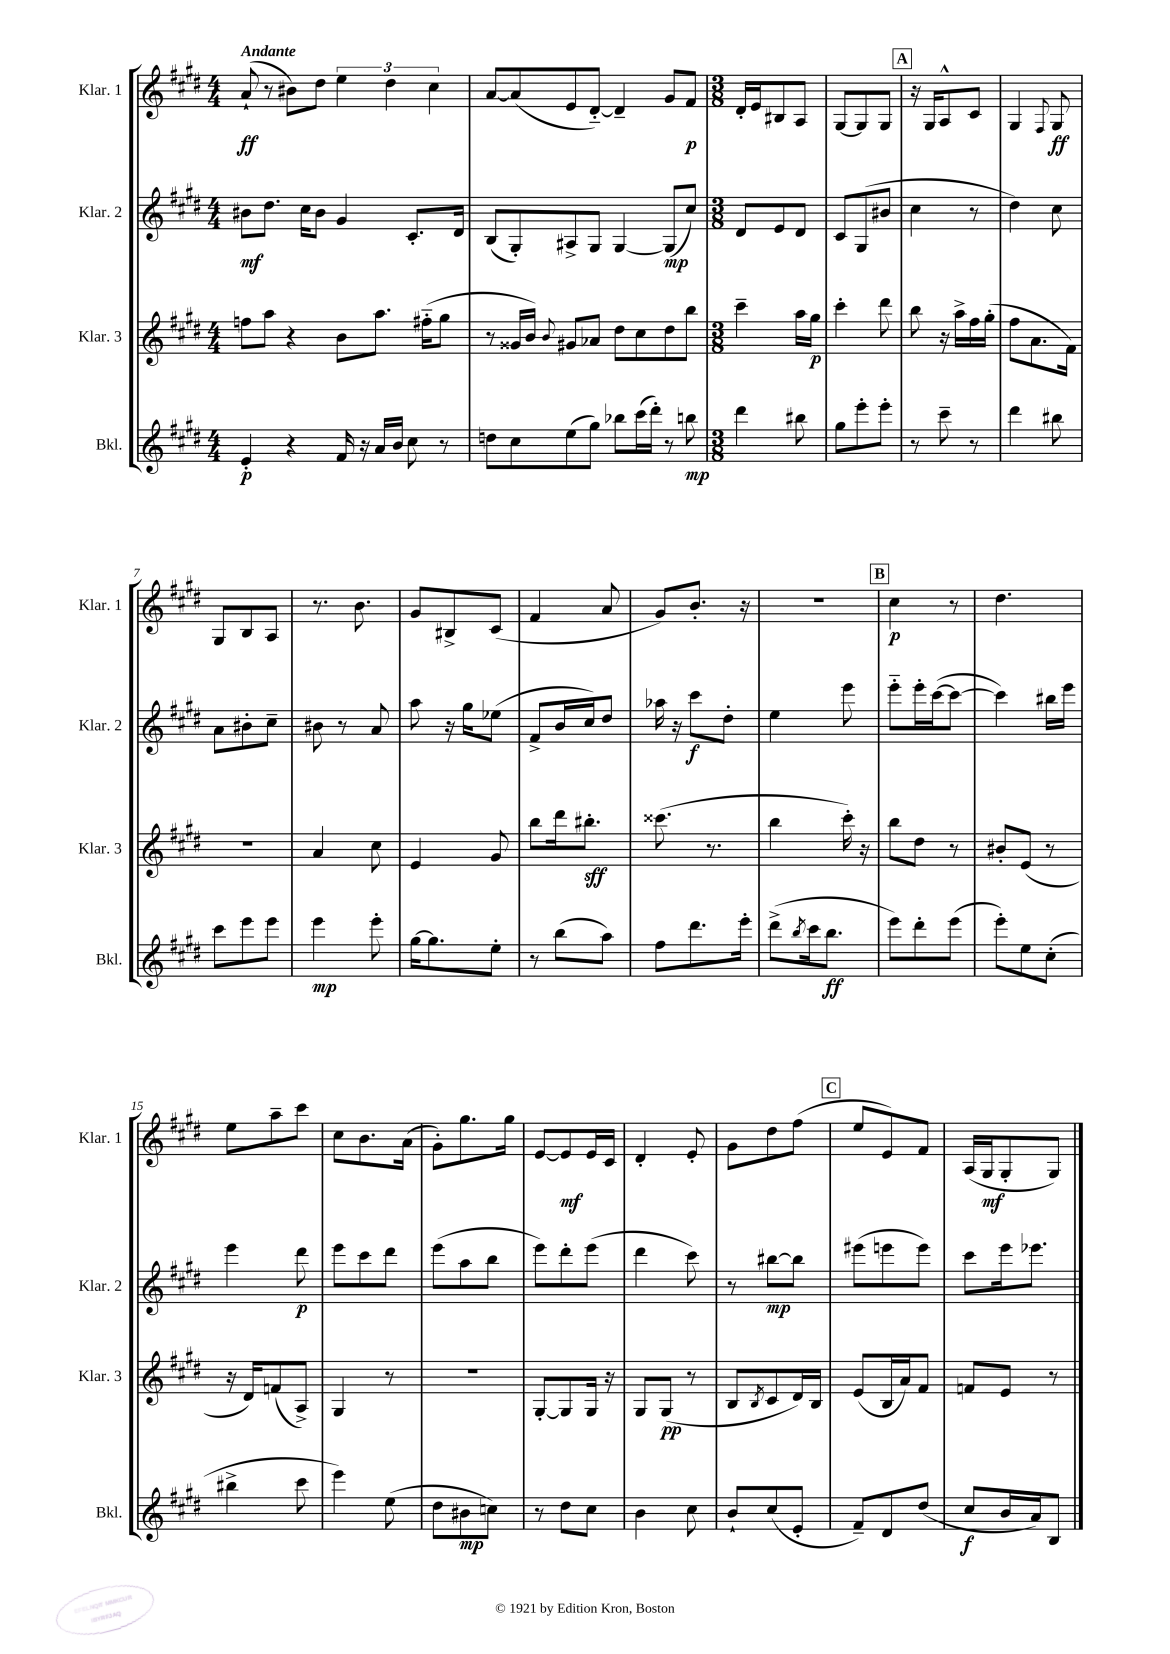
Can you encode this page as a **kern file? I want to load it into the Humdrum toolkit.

**kern	**dynam	**kern	**dynam	**kern	**dynam	**kern	**dynam
*part4	*part4	*part3	*part3	*part2	*part2	*part1	*part1
*staff4	*staff4	*staff3	*staff3	*staff2	*staff2	*staff1	*staff1
*I"Bkl.	*	*I"Klar. 3	*	*I"Klar. 2	*	*I"Klar. 1	*
*I'Bkl.	*	*I'Klar. 3	*	*I'Klar. 2	*	*I'Klar. 1	*
*clefG2	*	*clefG2	*	*clefG2	*	*clefG2	*
*k[f#c#g#d#]	*	*k[f#c#g#d#]	*	*k[f#c#g#d#]	*	*k[f#c#g#d#]	*
*M4/4	*	*M4/4	*	*M4/4	*	*M4/4	*
=1	=1	=1	=1	=1	=1	=1	=1
!	!	!	!	!	!	!LO:TX:a:B:t=Andante	!
4e'/	p	8ffn\L	.	8b#X\L	mf	(8a`/	ff
.	.	8aa\J	.	8.dd#\J	.	8r	.
4r	.	4r	.	.	.	8b#X\L)	.
.	.	.	.	16cc#\KL	.	.	.
.	.	.	.	8b#\J	.	8dd#\J	.
16f#/	.	8b\L	.	4g#/	.	6ee\	.
16r	.	.	.	.	.	.	.
16a/LL	.	8.aa\J	.	.	.	.	.
.	.	.	.	.	.	6dd#\	.
16b/JJ	.	.	.	.	.	.	.
8cc#\	.	.	.	8.c#'/L	.	.	.
.	.	(16ff#X\KL	.	.	.	.	.
.	.	.	.	.	.	6cc#\	.
8r	.	8gg#\J	.	.	.	.	.
.	.	.	.	16d#/Jk	.	.	.
=2	=2	=2	=2	=2	=2	=2	=2
8ddn\L	.	8r	.	(8B/L	.	[8a/L	.
8cc#\	.	16g##X/LL	.	8G#'/)	.	(8a/]	.
.	.	16b/JJ)	.	.	.	.	.
.	.	8qqb/	.	.	.	.	.
(8ee\	.	8g#X/L	.	8A#X^/	.	8e/	.
8gg#\J)	.	8a-X/J	.	8G#/J	.	[8d#/J)	.
8bb-X\L	.	8dd#\L	.	[4G#/	.	4d#~/]	.
(16ccc#\L	.	8cc#\	.	.	.	.	.
16ddd#'\JJ)	.	.	.	.	.	.	.
8r	.	8dd#\	.	(8G#/L]	mp	8g#/L	.
8bbn\	mp	8bb\J	.	8cc#/J)	.	8f#/J	p
=3	=3	=3	=3	=3	=3	=3	=3
*M3/8	*	*M3/8	*	*M3/8	*	*M3/8	*
4ddd#\	.	4ccc#~\	.	8d#/L	.	16d#'/LL	.
.	.	.	.	.	.	16e/J	.
.	.	.	.	8e/	.	8B#X/	.
8bb#X\	.	16aa\LL	.	8d#/J	.	8A/J	.
.	.	16gg#\JJ	p	.	.	.	.
=4	=4	=4	=4	=4	=4	=4	=4
8gg#\L	.	4ccc#'\	.	8c#/L	.	[8G#/L	.
8eee'\	.	.	.	(8G#/	.	8G#/]	.
8eee'\J	.	8ddd#\	.	8b#X/J	.	8G#/J	.
!!LO:REH:place=s1:t=A
=5	=5	=5	=5	=5	=5	=5	=5
8r	.	8bb\	.	4cc#\	.	16r	.
.	.	.	.	.	.	16G#/KL	.
8ccc#~\	.	16r	.	.	.	8A^^/	.
.	.	16aa^\LL	.	.	.	.	.
8r	.	16ff#\	.	8r	.	8c#/J	.
.	.	(16gg#'\JJ	.	.	.	.	.
=6	=6	=6	=6	=6	=6	=6	=6
4ddd#\	.	8ff#\L	.	4dd#\)	.	4G#/	.
.	.	8.a\	.	.	.	.	.
.	.	.	.	.	.	8qqF#/	.
8bb#X\	.	.	.	8cc#\	.	8G#/	ff
.	.	16f#\Jk)	.	.	.	.	.
!!LO:LB:g=z
=7	=7	=7	=7	=7	=7	=7	=7
8ccc#\L	.	4.r	.	8a\L	.	8G#/L	.
8eee\	.	.	.	8b#X'\	.	8B/	.
8eee\J	.	.	.	8cc#~\J	.	8A/J	.
=8	=8	=8	=8	=8	=8	=8	=8
4eee\	mp	4a/	.	8b#X\	.	8.r	.
.	.	.	.	8r	.	.	.
.	.	.	.	.	.	8.b\	.
8eee'\	.	8cc#\	.	8a/	.	.	.
=9	=9	=9	=9	=9	=9	=9	=9
[16gg#\KL	.	4e/	.	8aa\	.	8g#/L	.
8.gg#\]	.	.	.	.	.	.	.
.	.	.	.	16r	.	8B#X^/	.
.	.	.	.	16gg#\KL	.	.	.
8ee'\J	.	8g#/	.	(8ee-X\J	.	(8c#/J	.
=10	=10	=10	=10	=10	=10	=10	=10
8r	.	8bb\L	.	8f#^/L	.	4f#/	.
(8bb\L	.	16ddd#\k	.	16b/L	.	.	.
.	.	8.bb#X'\J	sff	16cc#/J)	.	.	.
8aa\J)	.	.	.	8dd#/J	.	8a/	.
=11	=11	=11	=11	=11	=11	=11	=11
8ff#\L	.	(8.ccc##X\	.	16aa-X\	.	8g#/L)	.
.	.	.	.	16r	.	.	.
8.ddd#\	.	.	.	8ccc#\L	f	8.b'/J	.
.	.	8.r	.	.	.	.	.
.	.	.	.	8dd#'\J	.	.	.
16eee'\Jk	.	.	.	.	.	16r	.
=12	=12	=12	=12	=12	=12	=12	=12
(8ddd#^\L	.	4bb\	.	4ee\	.	4.r	.
8qbb/	.	.	.	.	.	.	.
16ccc#\k	.	.	.	.	.	.	.
8.bb\J	ff	.	.	.	.	.	.
.	.	16ccc#'\)	.	8eee\	.	.	.
.	.	16r	.	.	.	.	.
!!LO:REH:place=s1:t=B
=13	=13	=13	=13	=13	=13	=13	=13
8eee\L)	.	8bb\L	.	8eee\L	.	4cc#\	p
8ddd#'\	.	8dd#\J	.	16eee'\L	.	.	.
.	.	.	.	([16ccc#\J	.	.	.
(8eee\J	.	8r	.	8ccc#\J_	.	8r	.
=14	=14	=14	=14	=14	=14	=14	=14
8eee'\L)	.	8b#X'/L	.	4ccc#\])	.	4.dd#\	.
8ee\	.	(8e/J	.	.	.	.	.
(8cc#'\J	.	8r	.	16bb#X\LL	.	.	.
.	.	.	.	16eee\JJ	.	.	.
!!LO:LB:g=z
=15	=15	=15	=15	=15	=15	=15	=15
4bb#X^\	.	16r	.	4eee\	.	8ee\L	.
.	.	16d#/KL)	.	.	.	.	.
.	.	(8fn/	.	.	.	8aa~\	.
8ccc#\	.	8A^/J)	.	8ddd#\	p	8ccc#\J	.
=16	=16	=16	=16	=16	=16	=16	=16
4eee\)	.	4G#/	.	8eee\L	.	8cc#\L	.
.	.	.	.	8ccc#\	.	8.b\	.
(8ee\	.	8r	.	8ddd#\J	.	.	.
.	.	.	.	.	.	(16a\Jk	.
=17	=17	=17	=17	=17	=17	=17	=17
8dd#\L	.	4.r	.	(8eee\L	.	8g#'\L)	.
8b#X\	mp	.	.	8aa\	.	8.gg#\	.
8ccn\J)	.	.	.	8bb\J	.	.	.
.	.	.	.	.	.	16gg#\Jk	.
=18	=18	=18	=18	=18	=18	=18	=18
8r	.	[8G#'/L	.	8eee\L)	.	[8e/L	.
8dd#\L	.	8G#/]	.	8ddd#'\	.	8e/]	mf
8cc#\J	.	16G#/Jk	.	(8eee\J	.	16e/L	.
.	.	16r	.	.	.	16c#/JJ	.
=19	=19	=19	=19	=19	=19	=19	=19
4b\	.	8G#/L	.	4ddd#\	.	4d#'/	.
.	.	(8G#/J	pp	.	.	.	.
8cc#\	.	8r	.	8ccc#\)	.	8e'/	.
=20	=20	=20	=20	=20	=20	=20	=20
8b`/L	.	8B/L	.	8r	.	8g#\L	.
.	.	8qB/	.	.	.	.	.
(8cc#/	.	8c#/	.	[8bb#X\L	mp	8dd#\	.
8e'/J	.	16d#/L)	.	8bb#\J]	.	(8ff#\J	.
.	.	16B/JJ	.	.	.	.	.
!!LO:REH:place=s1:t=C
=21	=21	=21	=21	=21	=21	=21	=21
8f#~/L)	.	(8e/L	.	(8eee#X\L	.	8ee/L	.
8d#/	.	16B/L	.	8eeen\	.	8e/)	.
.	.	16a/J)	.	.	.	.	.
(8dd#/J	.	8f#/J	.	8eee\J)	.	8f#/J	.
=22	=22	=22	=22	=22	=22	=22	=22
8cc#/L	f	8fn/L	.	8ccc#\L	.	(16A/LL	.
.	.	.	.	.	.	16G#/J	mf
16b/L	.	8e/J	.	16eee\k	.	8G#'/	.
16a/J)	.	.	.	8.eee-X\J	.	.	.
8B/J	.	8r	.	.	.	8G#/J)	.
==	==	==	==	==	==	==	==
*-	*-	*-	*-	*-	*-	*-	*-
